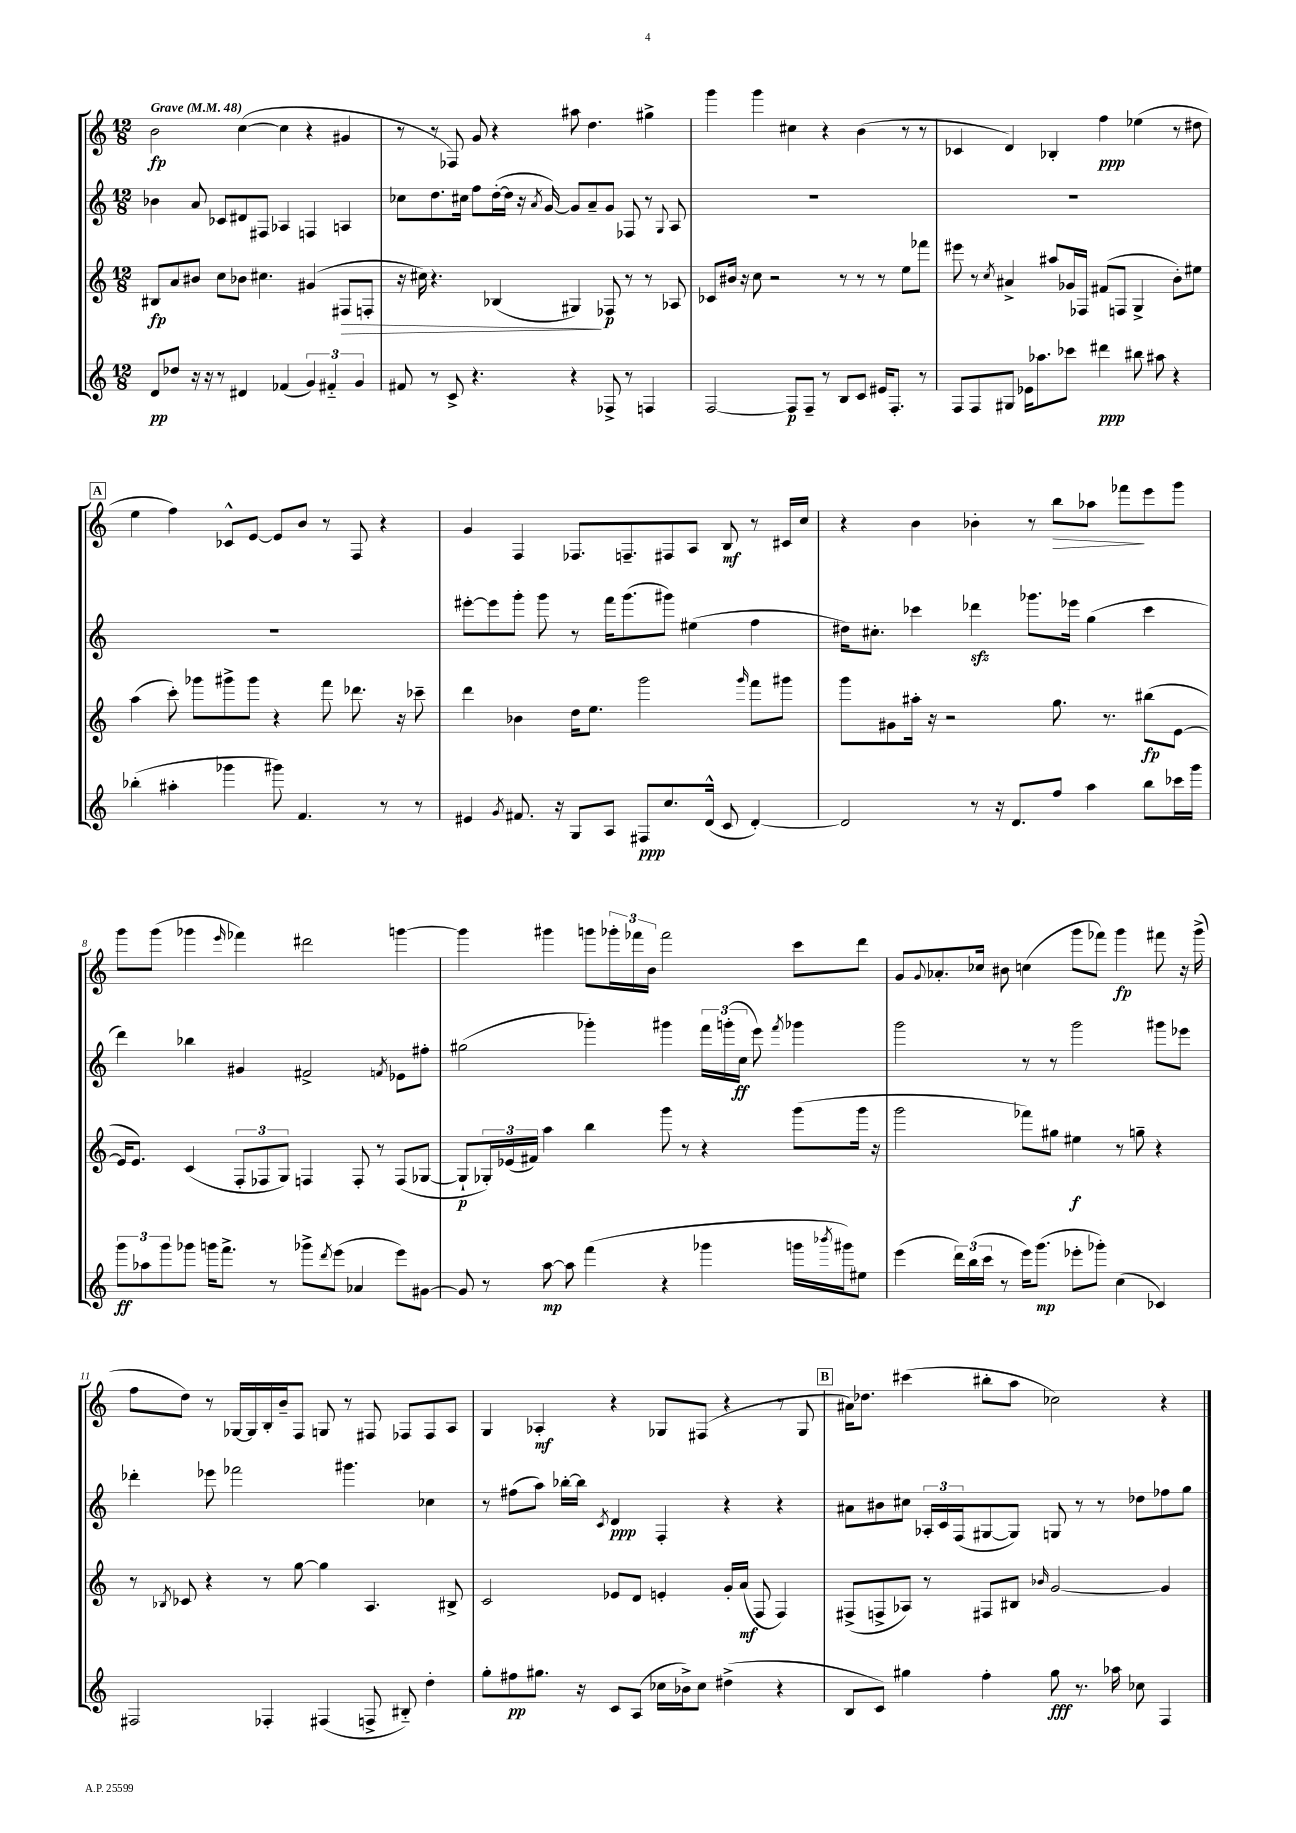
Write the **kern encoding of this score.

**kern	**kern	**kern	**kern
*staff4	*staff3	*staff2	*staff1
*clefG2	*clefG2	*clefG2	*clefG2
*k[]	*k[]	*k[]	*k[]
*M12/8	*M12/8	*M12/8	*M12/8
*MM48	*MM48	*MM48	*MM48
8d	8B#	4b-	2b
8dd-	8a	.	.
16r	8b#	8a	.
16r	.	.	.
8r	8cc	8c-	.
4d#	8b-	8d#	([4cc
.	4.cc#	8F#	.
(4f-	.	4A-	4cc]
6g)	(4g#	4F	4r
6f#'~	.	.	.
.	8F#	4A	4g#
6g	.	.	.
.	8F'	.	.
=	=	=	=
8f#	16r	8cc-	8r
.	16cc#)	.	.
8r	4.r	8.dd	8r
8c^	.	.	8F-)
.	.	16cc#	.
4.r	.	8ff	8g
.	(4B-	([16dd'	4r
.	.	16dd]	.
.	.	16r	.
.	.	8qa	.
.	.	[16g)	.
4r	4G#)	8g]	8aa#
.	.	8a~	4.dd
8F-^	8F-	8g	.
8r	8r	8F-	.
4F	8r	8r	4gg#^
.	.	8qqG	.
.	8A-	8A	.
=	=	=	=
[2F	8c-	1.r	4ggg
.	16b#	.	.
.	16r	.	.
.	8cc	.	4ggg
.	2r	.	.
8F]	.	.	4cc#
8F~	.	.	.
8r	.	.	4r
8B	8r	.	.
8c	8r	.	(4b
16e#	8r	.	.
8.F'	.	.	.
.	8ee	.	8r
8r	8fff-	.	8r
=	=	=	=
8F	8eee#	1.r	4c-
8F	8r	.	.
.	8qcc	.	.
8G#	4a#^	.	4d)
16e-	.	.	.
8.aa-	.	.	.
.	8aa#	.	4B-'
8ccc-	16g-	.	.
.	16F-	.	.
4ddd#	(8f#	.	4ff
.	8F	.	.
8bb#	4G^	.	(4ee-
8aa#	.	.	.
4r	8b')	.	8r
.	8ee#	.	8dd#
=	=	=	=
(4bb-'	(4aa	1.r	4ee
4aa#'	8ccc')	.	4ff)
.	8ggg-	.	.
4ggg-	8ggg#^	.	8c-^^
.	8ggg#	.	[8e
8ggg#)	4r	.	8e]
4.f	.	.	8b
.	8fff	.	8r
.	8.ddd-	.	8F
8r	.	.	4r
.	16r	.	.
8r	8ccc-~	.	.
=	=	=	=
4e#	4ddd	[8eee#'	4g
.	.	8eee#]	.
8qg	.	.	.
8.f#	4b-	8ggg'	4F
.	.	8ggg	.
16r	.	.	.
8G	16dd	8r	8.F-
.	8.ee	.	.
8A	.	16fff	.
.	.	(8.ggg	8.F~
8F#	2ggg	.	.
8.cc	.	8ggg#)	8F#
.	.	(4ee#	8A
(16d^^	.	.	.
8c	.	.	8B
.	16qqggg	.	.
[4d')	8fff	4ff	8r
.	8ggg#	.	16c#
.	.	.	16cc
=	=	=	=
2d]	8ggg	16dd#)	4r
.	.	8.cc#'	.
.	8g#	.	.
.	16aa#'	4ccc-	4b
.	16r	.	.
.	2r	.	.
8r	.	4ddd-	4b-'
16r	.	.	.
8.d	.	.	.
.	.	8.ggg-	8r
8ff	8.gg	.	8bb
.	.	16eee-	.
4aa	.	(4gg	8aa-
.	8.r	.	.
.	.	.	8fff-
8bb	(8bb#	4ccc-	8eee
16ccc-	[8e	.	8ggg
16ggg	.	.	.
=	=	=	=
12ggg	16e]	4ddd)	8ggg
.	8.e)	.	.
12aa-	.	.	.
.	.	.	(8ggg
12ggg	.	.	.
8ggg-	(4c	4bb-	4ggg-
16ggg	.	.	.
8.fff^	.	.	.
.	.	.	16qqeee
.	12F'	4g#	4fff-)
.	12F-	.	.
8r	.	.	.
.	12G)	.	.
8ggg-^	4F	2f#^	2ddd#
8qddd	.	.	.
(8eee	.	.	.
4a-	8F'	.	.
.	8r	.	.
.	.	8qf	.
8eee)	(8F	8e-	[4ggg
[8g#	[8G-	8ff#'	.
=	=	=	=
8g#]	8G-`]	(2gg#	4ggg]
8r	24G-')	.	.
.	(24e-	.	.
.	24f#)	.	.
[8aa	4aa	.	4ggg#
8aa]	.	.	.
(4fff	4bb	4ggg-')	8ggg
.	.	.	24ggg-'
.	.	.	24fff-
.	.	.	24b
4r	8ggg	4ggg#	2fff-
.	8r	.	.
4ggg-	4r	24fff	.
.	.	(24ggg'	.
.	.	24cc	.
.	.	8eee)	.
.	.	8qfff	.
16ggg	(8ggg	4ggg-	8ccc
8qbbb-	.	.	.
16ggg#)	.	.	.
8ee#	16ggg	.	8ddd
.	16r	.	.
=	=	=	=
(4eee	2ggg	2ggg	8g
.	.	.	8qqg
.	.	.	8.a-'
24ddd)	.	.	.
(24bb	.	.	.
.	.	.	16cc-
24ccc	.	.	.
8r	.	.	8b#
16eee)	8fff-)	8r	(4cc
(8.ggg	.	.	.
.	8gg#	8r	.
8eee-'	4ee#	2ggg	8ggg
8ggg-')	.	.	8fff-)
(4cc	8r	.	4ggg
.	8gg~	.	.
4c-)	4r	8ggg#	8fff#
.	.	8eee-	16r
.	.	.	(16ggg^
=	=	=	=
2F#	8r	4ddd-'	8ff
.	8qB-	.	.
.	8c-	.	8dd)
.	4r	8eee-	8r
.	.	2fff-	[16G-
.	.	.	16G-]
4F-'	8r	.	16B'
.	.	.	16b~
.	[8gg	.	8F
(4F#	4gg]	.	8G
.	.	4.ggg#	8r
8F^	4.A	.	8F#
8B#'~)	.	.	8F-
4dd'	.	4cc-	8F-
.	8B#^	.	8A
=	=	=	=
8gg'	2c	8r	4G
8ff#	.	(8ff#	.
8.gg#	.	8aa)	4A-'
.	.	[16bb-'	.
16r	.	16bb-]	.
.	.	8qc	.
8c	8e-	4d	4r
(8A	8d	.	.
16cc-	4e'	4F'	8G-
16b-^)	.	.	.
8cc-	.	.	(8F#
(4dd#^	16g'	4r	4r
.	(16a	.	.
.	8F	.	.
4r	4F)	4r	8r
.	.	.	8G-
=	=	=	=
8B	(8F#^	8a#	16a#)
.	.	.	8.dd-
8c)	8F^	8b#	.
4gg#	8A-)	8cc#	(4ccc#
.	8r	24A-'	.
.	.	24c	.
.	.	(24F	.
4ff'	8F#	[8G#	8bb#'
.	8B#	8G#])	8aa
.	16qqb-	.	.
8gg#	[2g	8G	2cc-)
8.r	.	8r	.
.	.	8r	.
16aa-	.	.	.
8cc-	.	8dd-	.
4F	4g]	8ff-	4r
.	.	8gg	.
==	==	==	==
*-	*-	*-	*-
